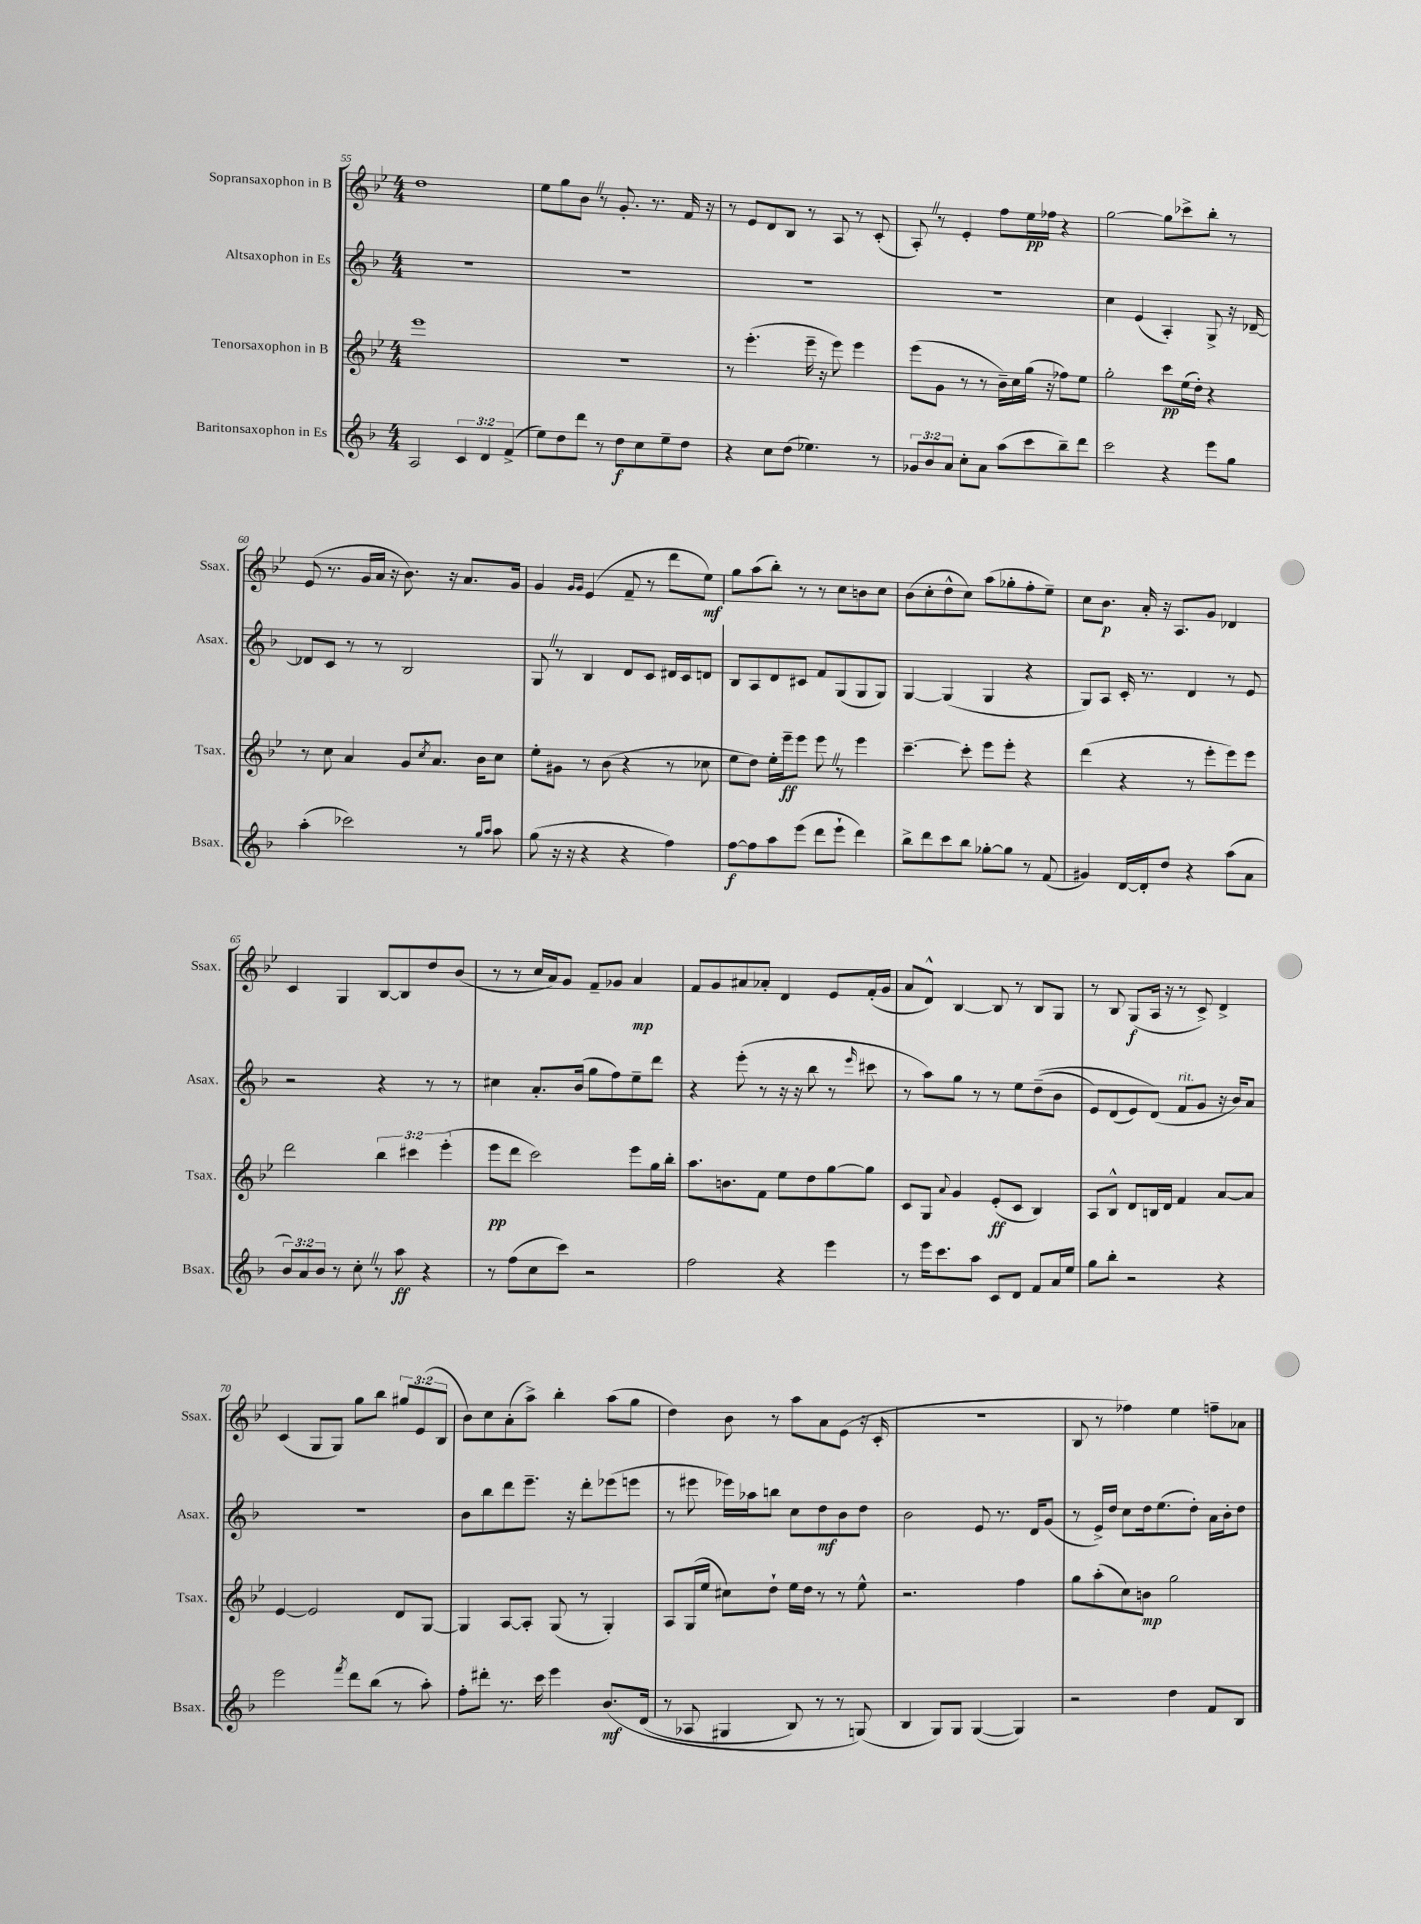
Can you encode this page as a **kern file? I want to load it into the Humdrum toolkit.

**kern	**dynam	**kern	**dynam	**kern	**dynam	**kern	**dynam
*part4	*part4	*part3	*part3	*part2	*part2	*part1	*part1
*staff4	*staff4	*staff3	*staff3	*staff2	*staff2	*staff1	*staff1
*I"Baritonsaxophon in Es	*	*I"Tenorsaxophon in B	*	*I"Altsaxophon in Es	*	*I"Sopransaxophon in B	*
*I'Bsax.	*	*I'Tsax.	*	*I'Asax.	*	*I'Ssax.	*
*clefG2	*	*clefG2	*	*clefG2	*	*clefG2	*
*k[b-]	*	*k[b-e-]	*	*k[b-]	*	*k[b-e-]	*
*M4/4	*	*M4/4	*	*M4/4	*	*M4/4	*
=55	=55	=55	=55	=55	=55	=55	=55
2A/	.	1eee-	.	1r	.	1dd	.
6c/	.	.	.	.	.	.	.
6d/	.	.	.	.	.	.	.
(6f^/	.	.	.	.	.	.	.
=56	=56	=56	=56	=56	=56	=56	=56
8ee\L)	.	1r	.	1r	.	8ee-\L	.
8dd\	.	.	.	.	.	8gg\	.
8ddd\J	.	.	.	.	.	8b-Z\J	.
8r	.	.	.	.	.	8r	.
8dd\L	f	.	.	.	.	8.g'/	.
8cc\	.	.	.	.	.	.	.
.	.	.	.	.	.	8.r	.
8ee~\	.	.	.	.	.	.	.
8dd\J	.	.	.	.	.	16f/	.
.	.	.	.	.	.	16r	.
=57	=57	=57	=57	=57	=57	=57	=57
4r	.	8r	.	1r	.	8r	.
.	.	(4.eee-'\	.	.	.	8e-/L	.
8cc\L	.	.	.	.	.	8d/	.
(8dd\J	.	.	.	.	.	8B-/J	.
4.ee-X\)	.	16eee-~\	.	.	.	8r	.
.	.	16r	.	.	.	.	.
.	.	8eee-\)	.	.	.	8A/	.
.	.	4eee-\	.	.	.	8r	.
8r	.	.	.	.	.	(8c'/	.
=58	=58	=58	=58	=58	=58	=58	=58
12g-X/L	.	(8eee-\L	.	1r	.	8A'Z/)	.
12b-/	.	.	.	.	.	.	.
.	.	8g\J	.	.	.	8r	.
12a/J	.	.	.	.	.	.	.
8cc'\L	.	8r	.	.	.	4e-'/	.
8a\J	.	8r	.	.	.	.	.
(8aa\L	.	16b-~\LL)	.	.	.	8ff\L	.
.	.	16cc\	.	.	.	.	.
8ccc\	.	(16gg\JJ	.	.	.	16ee-\L	pp
.	.	16r	.	.	.	16ff-X\JJ	.
8bb-~\)	.	8ff-X\L)	.	.	.	4r	.
8ddd\J	.	8ee-\J	.	.	.	.	.
=59	=59	=59	=59	=59	=59	=59	=59
2ccc\	.	2gg'\	.	4cc\	.	[2gg\	.
.	.	.	.	(4e/	.	.	.
4r	.	8ccc\L	pp	4A'/)	.	8gg\L]	.
.	.	(16ee-\L	.	.	.	8ccc-X^\	.
.	.	16dd'\JJ)	.	.	.	.	.
8eee\L	.	4r	.	8G^/	.	8bb-'\J	.
8gg\J	.	.	.	16r	.	8r	.
.	.	.	.	[16d-X~/	.	.	.
!!LO:LB:g=z
=60	=60	=60	=60	=60	=60	=60	=60
(4aa'\	.	8r	.	8d-X/L]	.	(8e-/	.
.	.	8cc\	.	8c/J	.	8.r	.
2ccc-X\)	.	4a/	.	8r	.	.	.
.	.	.	.	.	.	16g/LL	.
.	.	.	.	8r	.	16a/JJ	.
.	.	.	.	.	.	16r	.
.	.	8g/L	.	2B-/	.	8.b-\)	.
.	.	8qcc/	.	.	.	.	.
.	.	8.a/J	.	.	.	.	.
.	.	.	.	.	.	16r	.
8r	.	.	.	.	.	8.a/L	.
.	.	16b-\KL	.	.	.	.	.
16qqgg/LL	.	.	.	.	.	.	.
16qqaa/JJ	.	.	.	.	.	.	.
8aa\	.	8cc\J	.	.	.	.	.
.	.	.	.	.	.	16g/Jk	.
=61	=61	=61	=61	=61	=61	=61	=61
(8gg\	.	8ee-'\L	.	8GZ/	.	4g/	.
16r	.	8g#X\J	.	8r	.	.	.
16r	.	.	.	.	.	.	.
.	.	.	.	.	.	16qqg/LL	.
.	.	.	.	.	.	16qqg/JJ	.
4r	.	8r	.	4B-/	.	(4e-/	.
.	.	(8b-\	.	.	.	.	.
4r	.	4r	.	8d/L	.	8f~/	.
.	.	.	.	8c/J	.	8r	.
4ff\)	.	8r	.	16d#X/LL	.	8ddd\L	.
.	.	.	.	16c/J	.	.	.
.	.	8cc-X\	.	8dn/J	.	8ee-\J)	mf
=62	=62	=62	=62	=62	=62	=62	=62
[8ff\L	f	8ee-\L	.	8B-/L	.	8gg\L	.
8ff\]	.	8dd\J)	.	8A/	.	(8aa\	.
8aa\	.	16ee-'\LL	.	8d/	.	8bb-'\J)	.
.	.	16eee-~\J	ff	.	.	.	.
(8eee\J	.	8eee-\J	.	8c#X/J	.	8r	.
8ddd\L	.	8eee-Z\	.	8f/L	.	8r	.
8eee`\J	.	8r	.	(8G/	.	8cc\L	.
4ddd\)	.	4eee-\	.	8G/	.	8bn\	.
.	.	.	.	8G/J)	.	8cc\J	.
=63	=63	=63	=63	=63	=63	=63	=63
8bb-^\L	.	[4.ccc~\	.	[4G/	.	(8b-\L	.
8ddd\	.	.	.	.	.	8cc'\	.
8ccc\	.	.	.	(4G/]	.	8dd^^\	.
8bb-\J	.	8ccc'\]	.	.	.	8cc\J)	.
[8gg-X'\L	.	8eee-\L	.	4G/	.	(8aa\L	.
8gg-\J]	.	8eee-'\J	.	.	.	8gg-X'\	.
8r	.	4r	.	4r	.	8ff'\	.
(8f/	.	.	.	.	.	8ee-~\J)	.
=64	=64	=64	=64	=64	=64	=64	=64
4g#X/)	.	(4ddd\	.	8G/L)	.	8cc\L	.
.	.	.	.	8A/J	.	8.b-\J	p
[16d/LL	.	4r	.	16c'/	.	.	.
16d'/J]	.	.	.	8.r	.	16a'/	.
8dd/J	.	.	.	.	.	16r	.
.	.	.	.	.	.	8.A/L	.
4r	.	8r	.	4d/	.	.	.
.	.	8eee-'\L	.	.	.	8g/J	.
(8aa\L	.	8eee-\)	.	8r	.	4d-X/	.
8a\J	.	8eee-\J	.	8e/	.	.	.
!!LO:LB:g=z
=65	=65	=65	=65	=65	=65	=65	=65
12b-/L)	.	2ddd\	.	2r	.	4c/	.
12a/	.	.	.	.	.	.	.
12b-/J	.	.	.	.	.	.	.
8r	.	.	.	.	.	4G/	.
8cc'Z\	.	.	.	.	.	.	.
8r	.	6bb-\	.	4r	.	[8B-/L	.
8aa\	ff	.	.	.	.	8B-/]	.
.	.	6ccc#X\	.	.	.	.	.
4r	.	.	.	8r	.	8dd/	.
.	.	(6eee-'\	.	.	.	.	.
.	.	.	.	8r	.	(8b-/J	.
=66	=66	=66	=66	=66	=66	=66	=66
8r	.	8eee-\L	pp	4cc#X\	.	8r	.
(8ff\L	.	8ddd\J	.	.	.	8r	.
8cc\	.	2ccc\)	.	8.a'/L	.	16cc/LL	.
.	.	.	.	.	.	16a/J)	.
8ccc\J)	.	.	.	.	.	8g/J	.
.	.	.	.	(16b-/Jk	.	.	.
2r	.	.	.	8gg\L	.	8f~/L	.
.	.	.	.	8ff\)	.	8g-X/J	.
.	.	8eee-\L	.	8ee~\	.	4a/	mp
.	.	16gg\L	.	8ddd\J	.	.	.
.	.	16bb-'\JJ	.	.	.	.	.
=67	=67	=67	=67	=67	=67	=67	=67
2ff\	.	8.aa\L	.	4r	.	8f/L	.
.	.	.	.	.	.	8g/	.
.	.	8.bn\	.	.	.	.	.
.	.	.	.	(8eee'\	.	8a#X/	.
.	.	8f\J	.	8r	.	8a-X'/J	.
4r	.	8ee-\L	.	16r	.	4d/	.
.	.	.	.	16r	.	.	.
.	.	8dd\	.	8bb-\	.	.	.
4eee\	.	[8gg\	.	8r	.	8e-/L	.
.	.	.	.	16qqeee/	.	.	.
.	.	8gg\J]	.	8ccc#X\	.	(16f'/L	.
.	.	.	.	.	.	16g/JJ	.
=68	=68	=68	=68	=68	=68	=68	=68
8r	.	8c/L	.	8r	.	8a/L	.
16eee\KL	.	8G/J	.	8aa\L)	.	8d^^/J)	.
8.ccc\	.	.	.	.	.	.	.
.	.	8qqa/	.	.	.	.	.
.	.	4g/	.	8gg\J	.	[4B-/	.
8aa\J	.	.	.	8r	.	.	.
8c/L	.	(8e-'/L	ff	8r	.	8B-/]	.
8d/J	.	8c/J	.	8ee\L	.	8r	.
8f/L	.	4B-/)	.	((8dd~\	.	8B-/L	.
16a/L	.	.	.	8b-\J	.	8G/J	.
16ee/JJ	.	.	.	.	.	.	.
=69	=69	=69	=69	=69	=69	=69	=69
8gg\L	.	8A/L	.	8e/L)	.	8r	.
8bb-'\J	.	8B-^^/J	.	(8d/	.	8B-/	.
2r	.	8d/L	.	8e/)	.	(8G/L	f
.	.	16Bn/L	.	(8d/J)	.	16A/Jk	.
.	.	16d/JJ	.	.	.	16r	.
!	!	!	!	!LO:TX:a:i:t=rit.	!	!	!
.	.	4f/	.	8f/L	.	8r	.
.	.	.	.	8g/J	.	8c^/)	.
4r	.	[8a/L	.	16r	.	4d^/	.
.	.	.	.	16b-/KL)	.	.	.
.	.	8a/J]	.	8a/J	.	.	.
!!LO:LB:g=z
=70	=70	=70	=70	=70	=70	=70	=70
2eee\	.	[4e-/	.	1r	.	(4c/	.
.	.	2e-/]	.	.	.	8G/L	.
.	.	.	.	.	.	8G/J)	.
8qfff/	.	.	.	.	.	.	.
8ddd\L	.	.	.	.	.	8gg\L	.
(8bb-\J	.	.	.	.	.	8bb-\J	.
8r	.	8d/L	.	.	.	12gg#X/L	.
.	.	.	.	.	.	(12e-/	.
8aa'\)	.	[8G/J	.	.	.	.	.
.	.	.	.	.	.	12B-/J	.
=71	=71	=71	=71	=71	=71	=71	=71
8ff'\L	.	4G/]	.	8b-\L	.	8b-\L)	.
8ddd#X'\J	.	.	.	8bb-\	.	8cc\	.
8.r	.	[8A/L	.	8ddd\	.	(8a'\	.
.	.	8A'/J]	.	8.eee~\J	.	8aa^\J)	.
16ccc\	.	.	.	.	.	.	.
4eee\	.	(8G/	.	.	.	4bb-'\	.
.	.	.	.	16r	.	.	.
.	.	8r	.	8ddd'\L	.	.	.
(8.b-/L	mf	4G'/)	.	(8eee-X\	.	(8aa\L	.
.	.	.	.	8eeen\J	.	8gg\J	.
(16d/Jk	.	.	.	.	.	.	.
=72	=72	=72	=72	=72	=72	=72	=72
8r	.	8A/L	.	8r	.	4dd\)	.
8A-X/	.	(16G/L	.	8eee#X\	.	.	.
.	.	16ee-/JJ	.	.	.	.	.
4G#X/	.	8cc#X\L)	.	16eee-X\LL)	.	8b-\	.
.	.	.	.	16aa-X\J	.	.	.
.	.	8dd`\J	.	8bbn\J	.	8r	.
8B-/)	.	16ee-\LL	.	8cc\L	.	8aa\L	.
.	.	16dd\JJ	.	.	.	.	.
8r	.	8r	.	8dd\	mf	8a\	.
8r	.	8r	.	8b-\	.	(8e-\J	.
(8Gn/)	.	8ee-^^\	.	8dd\J	.	16r	.
.	.	.	.	.	.	16c'/	.
=73	=73	=73	=73	=73	=73	=73	=73
4B-/	.	2.r	.	2b-\	.	1r	.
8G/L)	.	.	.	.	.	.	.
8G/J	.	.	.	.	.	.	.
([4G/	.	.	.	8e/	.	.	.
.	.	.	.	8.r	.	.	.
4G/])	.	4ff\	.	.	.	.	.
.	.	.	.	16d/KL	.	.	.
.	.	.	.	(8g/J	.	.	.
=74	=74	=74	=74	=74	=74	=74	=74
2r	.	8gg\L	.	8r	.	8B-/	.
.	.	(8aa'\	.	16e^/LL)	.	8r	.
.	.	.	.	16dd/JJ	.	.	.
.	.	8cc\)	.	8cc\L	.	4ff-X\)	.
.	.	8bn\J	mp	16dd\k	.	.	.
.	.	.	.	(8.ee\	.	.	.
4dd\	.	2gg\	.	.	.	4ee-\	.
.	.	.	.	8dd'\J)	.	.	.
8f/L	.	.	.	16a\LL	.	8ffn~\L	.
.	.	.	.	16b-'\J	.	.	.
8B-/J	.	.	.	8dd\J	.	8a-X\J	.
==	==	==	==	==	==	==	==
*-	*-	*-	*-	*-	*-	*-	*-
